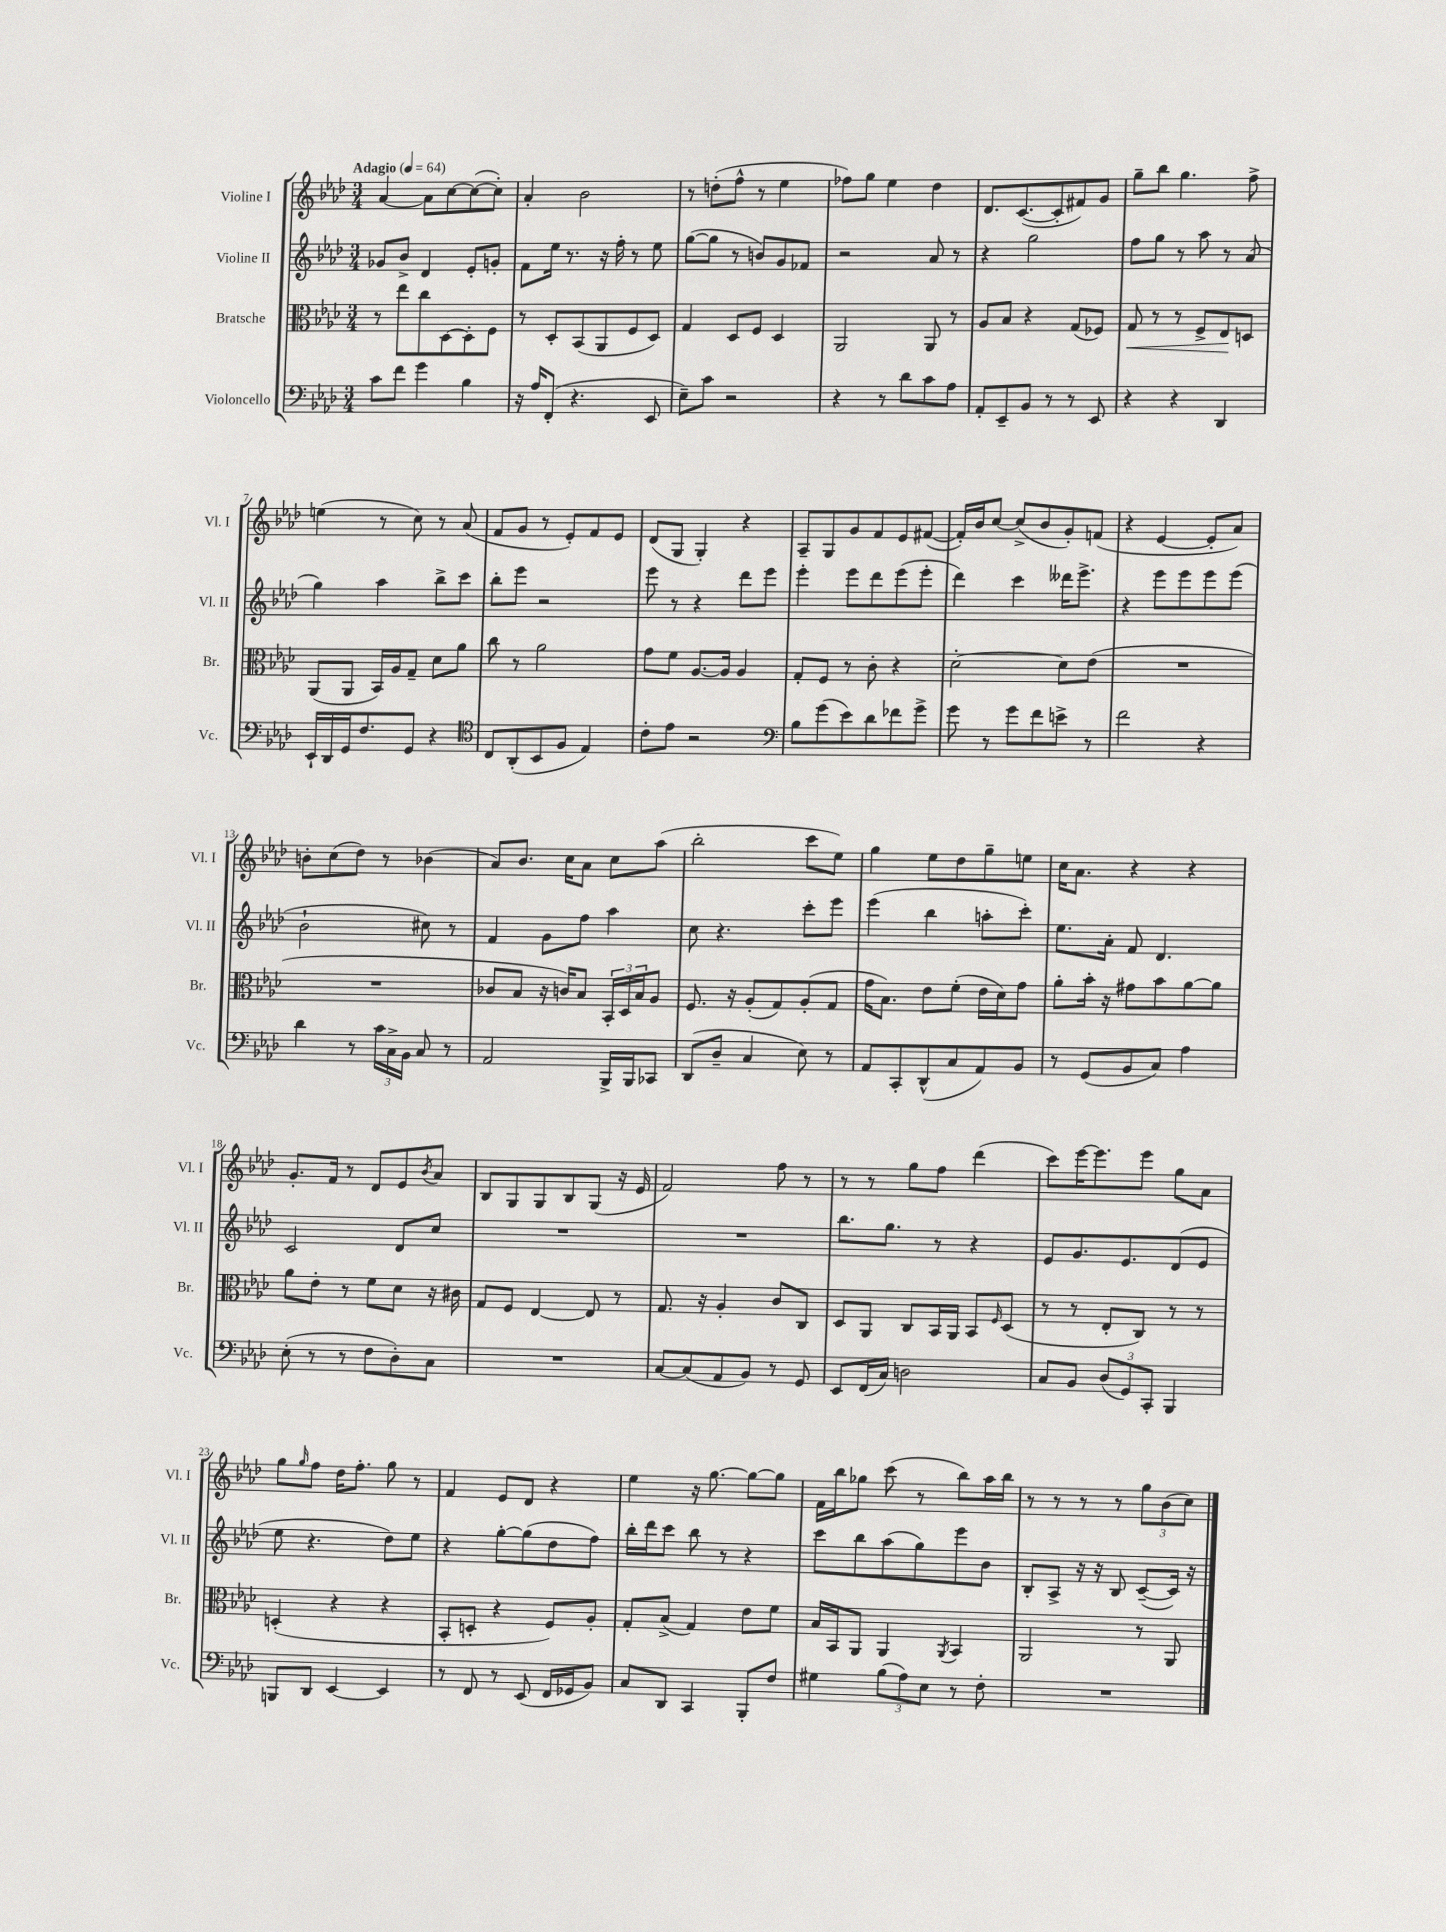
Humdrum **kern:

**kern	**kern	**kern	**kern
*staff4	*staff3	*staff2	*staff1
*clefF4	*clefC3	*clefG2	*clefG2
*k[b-e-a-d-]	*k[b-e-a-d-]	*k[b-e-a-d-]	*k[b-e-a-d-]
*M3/4	*M3/4	*M3/4	*M3/4
*MM64	*MM64	*MM64	*MM64
8c\L	8r	8g-/L	[4a-/
8f\J	8ee-\L	8b-^/J	.
4g\	8cc\	4d-/	8a-\]L
.	[8D-\	.	[8cc\
4B-\	8D-'\]	8e-'/L	(8cc\_
.	8F\J	8g'/J	8cc'\]J)
=	=	=	=
16r	8r	8f\L	4a-'/
16A-/LK	.	.	.
(8FF'/J	8D-'/L	16ee-\Jk	.
.	.	8.r	.
4.r	(8BB-/	.	2b-\
.	8AA-/	16r	.
.	.	16ff'\	.
.	8F/	8r	.
8EE-/	8D-/J)	8ee-\	.
=	=	=	=
8E-~\L)	4G/	([8gg\L	8r
8c\J	.	8gg\]J	(8dd'\L
2r	8D-/L	8r	8ff^^\J
.	8F/J	8b/L)	8r
.	4D-/	8g/	4ee-\
.	.	8f-/J	.
=	=	=	=
4r	2AA-/	2r	8ff-\L)
.	.	.	8gg\J
8r	.	.	4ee-\
8d-\L	.	.	.
8c\	8AA-/	8a-/	4dd-\
8A-\J	8r	8r	.
=	=	=	=
8AA-'/L	8A-/L	4r	8.d-/L
8EE-~/	8B-/J	.	.
.	.	.	([8.c/
8BB-/J	4r	2gg\	.
8r	.	.	8c'/]
8r	(8G/L	.	8f#/)
8EE-/	8F-/J)	.	8g/J
=	=	=	=
4r	8G/	8ff\L	8gg~\L
.	8r	8gg\J	8bb-\J
4r	8r	8r	4.gg\
.	8F^/L	8aa-\	.
4DD-/	8E-/	8r	.
.	8D/J	(8a-/	8ff^\
=	=	=	=
16EE-`/LL	(8AA-/L	4gg\)	(4ee\
16DD-/	.	.	.
16GG/J	8AA-/J	.	.
8.F/	.	.	.
.	16BB-/LL)	4aa-\	8r
.	16A-/J	.	.
8GG/J	8G~/J	.	8cc\)
4r	8d-\L	8bb-^\L	8r
.	8a-\J	8ccc\J	(8a-/
=	=	=	=
*clefC4	*	*	*
8C/L	8cc\	8bb-'\L	8f/L
(8AA-'/	8r	8eee-\J	8g/J
8BB-/	2a-\	2r	8r
8F/J	.	.	8e-'/L)
4E-/)	.	.	8f/
.	.	.	8e-/J
=	=	=	=
8c'\L	8g\L	8eee-\	(8d-/L
8e-\J	8f\J	8r	8G/J
2r	[8.A-/L	4r	4G'/)
.	16A-/]Jk	.	.
.	4A-/	8ddd-\L	4r
.	.	8eee-\J	.
=	=	=	=
*clefF4	*	*	*
8B-\L	8G'/L	4eee-'\	8A-~/L
(8g\	8F/J	.	8G/
8e-\)	8r	8eee-\L	8g/
8d-\	8c'\	8ddd-\	8f/
8f-\	4r	(8eee-\	8e-/
8g^\J	.	8eee-'\J	([8f#/J
=	=	=	=
8g\	[2d-'\	4ddd-\)	16f#'/]LL)
.	.	.	16b-/J
8r	.	.	[8cc/J
8g\L	.	4ccc\	(8cc^/]L
8f\	.	.	8b-/
8e^\J	8d-\]L	16ddd--\LK	8g'/)
.	.	8.eee-^\J	.
8r	(8e-\J	.	(8f/J
=	=	=	=
2f\	2.r	4r	4r
.	.	8eee-\L	[4e-/
.	.	8eee-\	.
4r	.	8eee-\	8e-'/]L
.	.	(8eee-\J	8a-/J)
=	=	=	=
4d-\	2.r	2b-`\	8b'\L
.	.	.	(8cc\
8r	.	.	8dd-\J)
24c\LL	.	.	8r
24C^\	.	.	.
24BB-\JJ	.	.	.
8C/	.	8cc#\)	(4b-\
8r	.	8r	.
=	=	=	=
2AA-/	8c-/L	4f/	8a-/L)
.	8B-/J	.	8.b-/J
.	16r	8g\L	.
.	16c/LK)	.	16cc\LK
.	8B-/J	8ff\J	8a-\J
16BBB-^/LL	24BB-'/LL	4aa-\	8cc\L
.	24D-/	.	.
16BBB-/J	.	.	.
.	24B-/J	.	.
8CC-/J	8A-/J	.	(8aa-\J
=	=	=	=
(8DD-/L	8.F/	8cc\	2bb-'\
8D-~/J	.	4.r	.
.	16r	.	.
4C/	(8A-'/L	.	.
.	8G/)	.	.
8E-\)	(8A-'/	8ccc'\L	8ccc\L
8r	8G/J	8eee-\J	8ee-\J)
=	=	=	=
8AA-/L	16g\LK	(4eee-\	4gg\
.	8.B-\J)	.	.
8CC'/	.	.	.
(8DD-^^/	8e-\L	4bb-\	8ee-\L
8C/	(8f'\J	.	8dd-\
8AA-/)	16e-\LL	8aa'\L	8gg~\
.	16d-\J)	.	.
8BB-/J	8g\J	8ccc'\J)	8ee\J
=	=	=	=
8r	8a-'\L	8.ee-\L	16cc\LK
.	.	.	8.a-\J
(8GG/L	16b-'\Jk	.	.
.	16r	16a-'\Jk	.
8BB-/	8g#\L	8f/	4r
8C/J)	8b-\	4.d-/	.
4A-\	[8a-\	.	4r
.	8a-\]J	.	.
=	=	=	=
(8E-'\	8a-\L	2c/	8.g'/L
8r	8e-'\J	.	.
.	.	.	16f/Jk
8r	8r	.	8r
8F\L	8f\L	.	8d-/L
8D-'\)	8d-\J	8d-/L	8e-/
.	.	.	8qb-/
8C\J	16r	8cc/J	8a-/J
.	16c#\	.	.
=	=	=	=
2.r	8G/L	2.r	8B-/L
.	8F/J	.	8G/
.	[4E-/	.	8G/
.	.	.	8B-/
.	8E-/]	.	(8G/J
.	8r	.	16r
.	.	.	16e-/
=	=	=	=
[8C/L	8.G/	2.r	2f/)
(8C/]	.	.	.
.	16r	.	.
8AA-/	4A-'/	.	.
8BB-/J)	.	.	.
8r	8c/L	.	8ff\
8GG/	8C/J	.	8r
=	=	=	=
8EE-/L	8D-/L	8.bb-\L	8r
(16FF/L	8AA-/J	.	8r
16C/JJ)	.	8.gg\J	.
2D\	8C/L	.	8gg\L
.	16BB-/L	8r	8ff\J
.	16AA-/JJ	.	.
.	8BB-/L	4r	(4ddd-\
.	16qqF/	.	.
.	(8D-/J	.	.
=	=	=	=
8C/L	8r	8e-/L	8ccc\L)
8BB-/J	8r	8.g/	[16eee-\K
.	.	.	8.eee-\]
(12D-/L	8E-'/L	.	.
.	.	8.e-/	.
12GG/)	.	.	.
.	8C/J)	.	8eee-\J
12CC'/J	.	.	.
4BBB-/	8r	(8d-/	8gg\L
.	8r	8e-/J	8a-\J
=	=	=	=
8BBB/L	(4D'/	8ee-\	8gg\L
.	.	.	16qqgg/
8DD-/J	.	4.r	8ff\J
[4EE-/	4r	.	16dd-\LK
.	.	.	8.ff'\J
4EE-/]	4r	8dd-\L)	8gg\
.	.	8ee-\J	8r
=	=	=	=
8r	8BB-'/L	4r	4f/
8FF/	8D'/J	.	.
8r	4r	[8gg'\L	8e-/L
(8EE-/	.	(8gg\]	8d-/J
16FF/LL	8F/L)	8dd-\	4r
16GG-/J	.	.	.
8BB-/J)	8A-'/J	8ff\J)	.
=	=	=	=
8C/L	8G'/L	16bb-'\LL	4ee-\
.	.	16ddd-\J	.
8DD-/J	(8B-^/J	8ccc\J	.
4CC/	4G/)	8bb-\	16r
.	.	.	[8.gg\
.	.	8r	.
8BBB-'/L	8e-\L	4r	8gg\_L
8F/J	8f\J	.	8gg\]J
=	=	=	=
4G#\	16B-/LL	8ccc\L	16f\LL
.	16BB-/J	.	16bb-\J
.	8AA-/J	8bb-\	8gg-\J
(12B-\L	4AA-/	(8aa-\	(8ccc\
12A-\)	.	.	.
.	.	8gg\)	8r
12E-\J	.	.	.
.	8qAA-/	.	.
8r	4BB-/	8eee-\	8bb-\L)
8F'\	.	8b-\J	16aa-\L
.	.	.	16bb-\JJ
=	=	=	=
2.r	2AA-/	8B-'/L	8r
.	.	8A-^/J	8r
.	.	16r	8r
.	.	16r	.
.	.	8B-/	8r
.	8r	([8c~/L	12gg\L
.	.	.	(12b-\
.	8AA-/	16c/]Jk)	.
.	.	.	12cc\J)
.	.	16r	.
==	==	==	==
*-	*-	*-	*-
